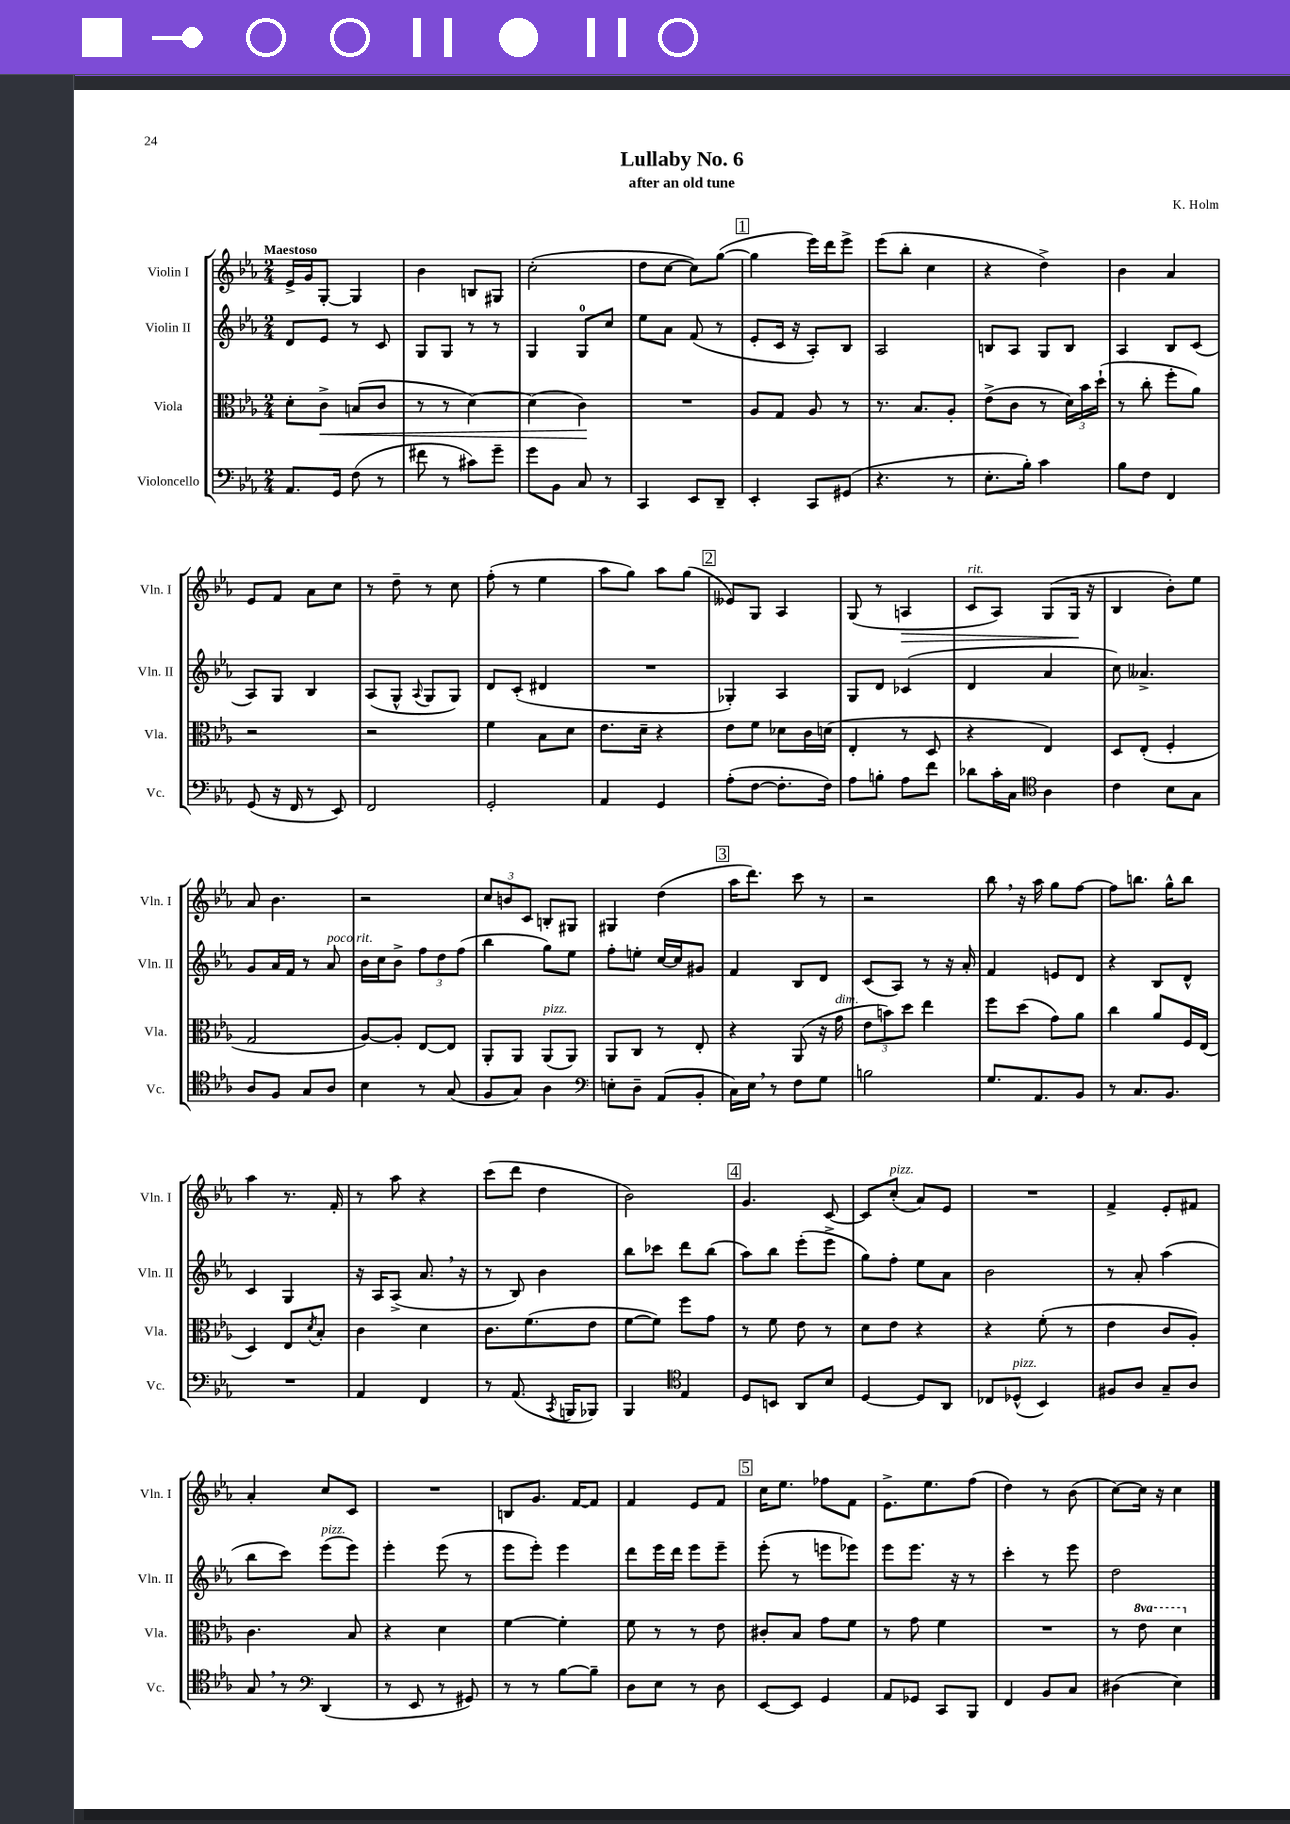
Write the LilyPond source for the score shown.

\header { title = "Lullaby No. 6" composer = "K. Holm" subtitle = "after an old tune" }
<<
\new StaffGroup <<
\new Staff = "s0" \with { instrumentName = "Violin I" shortInstrumentName = "Vln. I" } {
    \clef treble \key ees \major \numericTimeSignature \time 2/4 \tempo "Maestoso"
    ees'16-> g'16 g8~-. g4 |
    bes'4 b8 gis8 |
    c''2-.( |
    d''8 c''8~ c''8) g''8~( |
    \mark \markup { \box "1" } g''4 ees'''16) d'''16 ees'''8-> |
    ees'''8( bes''8-. c''4 |
    r4 d''4->) |
    bes'4 aes'4 |
    ees'8 f'8 aes'8 c''8 |
    r8 d''8-- r8 c''8 |
    f''8-.( r8 ees''4 |
    aes''8 g''8) aes''8 g''8( |
    \mark \markup { \box "2" } eeses'8) g8 aes4 |
    g8( r8 a4\> |
    c'8^\markup { \italic "rit." } aes8) g8( g16\! r16 |
    bes4 bes'8-.) ees''8 |
    aes'8 bes'4. |
    r2 |
    \tuplet 3/2 { c''8 b'8 c'8 } b8-. gis8 |
    gis4 d''4( |
    \mark \markup { \box "3" } aes''16 d'''8.) c'''8 r8 |
    r2 |
    bes''8 \breathe r16 aes''16 g''8 f''8~ |
    f''8 b''8. g''16-^ b''8 |
    aes''4 r8. f'16-. |
    r8 aes''8 r4 |
    c'''8( d'''8 d''4 |
    bes'2) |
    \mark \markup { \box "4" } g'4. c'8~ |
    c'8 c''8-.^\markup { \italic "pizz." }( aes'8) ees'8 |
    R2 |
    f'4-> ees'8-. fis'8 |
    aes'4-. c''8 c'8 |
    R2 |
    b8 g'8. f'16~ f'8 |
    f'4 ees'8 f'8 |
    \mark \markup { \box "5" } c''16 ees''8. fes''8 f'8 |
    ees'8.-> ees''8. f''8( |
    d''4) r8 bes'8( |
    c''8~) c''16 r16 c''4 \bar "|." |
}
\new Staff = "s1" \with { instrumentName = "Violin II" shortInstrumentName = "Vln. II" } {
    \clef treble \key ees \major \numericTimeSignature \time 2/4
    d'8 ees'8 r8 c'8 |
    g8 g8 r8 r8 |
    g4 g8-0 c''8 |
    ees''8 aes'8 f'8( r8 |
    \mark \markup { \box "1" } ees'8-. c'16 r16 aes8-.) bes8 |
    aes2 |
    b8 aes8 g8 b8 |
    aes4 bes8 c'8( |
    aes8) g8 bes4 |
    aes8( g8-^ \appoggiatura { aes8 } g8 g8) |
    d'8 c'8-.( dis'4 |
    R2 |
    \mark \markup { \box "2" } ges4-.) aes4 |
    g8 d'8 ces'4( |
    d'4 aes'4 |
    c''8) aeses'4.-> |
    g'8 aes'16 f'16 r8 aes'8^\markup { \italic "poco rit." } |
    bes'16 c''16 bes'8-> \tuplet 3/2 { f''8 d''8 f''8( } |
    bes''4 g''8) ees''8 |
    f''8-. e''8-. c''16~ c''16 gis'8 |
    \mark \markup { \box "3" } f'4 bes8 d'8 |
    c'8( aes8) r8 r16 aes'16-. |
    f'4 e'8 d'8 |
    r4 bes8 d'8-^ |
    c'4 g4 |
    r16 aes16 aes8->( aes'8. \breathe r16 |
    r8 bes8) bes'4 |
    bes''8 ces'''8 d'''8 bes''8( |
    \mark \markup { \box "4" } aes''8) bes''8 ees'''8-.( ees'''8-> |
    g''8) f''8-. ees''8 aes'8 |
    bes'2 |
    r8 aes'8-. aes''4( |
    bes''8 c'''8) ees'''8^\markup { \italic "pizz." }( ees'''8) |
    ees'''4-. ees'''8( r8 |
    ees'''8 ees'''8-.) ees'''4 |
    d'''8 ees'''16 d'''16 ees'''8 ees'''8-- |
    \mark \markup { \box "5" } ees'''8-.( r8 e'''8 ees'''8) |
    ees'''8 ees'''8. r16 r8 |
    c'''4-. r8 ees'''8 |
    d''2 \bar "|." |
}
\new Staff = "s2" \with { instrumentName = "Viola" shortInstrumentName = "Vla." } {
    \clef alto \key ees \major \numericTimeSignature \time 2/4 \set Staff.ottavationMarkups = #ottavation-simple-ordinals
    d'8-. c'8->\< b8( c'8 |
    r8 r8 d'4~) |
    d'4( c'4\!) |
    R2 |
    \mark \markup { \box "1" } aes8 g8 aes8 r8 |
    r8. bes8. aes8-. |
    ees'8->( c'8 r8 \tuplet 3/2 { d'16) bes'16 d''16-!( } |
    r8 c''8-. f''8-. aes'8) |
    r2 |
    r2 |
    f'4 bes8 d'8 |
    ees'8. d'16-- r4 |
    \mark \markup { \box "2" } ees'8 f'8 des'8 c'16 d'16( |
    ees4-. r8 d8 |
    r4 ees4) |
    d8 ees8-.( f4-. |
    g2 |
    aes8~) aes8-. ees8~ ees8 |
    aes,8-. aes,8 aes,8^\markup { \italic "pizz." }( aes,8) |
    aes,8 c8 r8 ees8-. |
    \mark \markup { \box "3" } r4 aes,8( r16 g'16^\markup { \italic "dim." } |
    \tuplet 3/2 { ees'8 b'8) d''8 } ees''4 |
    f''8 d''8( g'8) aes'8 |
    c''4 aes'8 f16 ees16( |
    d4) ees8 \acciaccatura { d'8 } bes8-. |
    c'4 d'4 |
    c'8. f'8.( ees'8 |
    f'8~ f'8) f''8 g'8 |
    \mark \markup { \box "4" } r8 f'8 ees'8 r8 |
    d'8 ees'8 r4 |
    r4 f'8-.( r8 |
    ees'4 c'8 aes8-.) |
    c'4. bes8 |
    r4 d'4 |
    f'4~ f'4-. |
    f'8 r8 r8 ees'8 |
    \mark \markup { \box "5" } cis'8-. bes8 g'8 f'8 |
    r8 g'8 f'4 |
    R2 |
    r8 \ottava #1 ees''8 d''4 \ottava #0 \bar "|." |
}
\new Staff = "s3" \with { instrumentName = "Violoncello" shortInstrumentName = "Vc." } {
    \clef bass \key ees \major \numericTimeSignature \time 2/4
    aes,8. g,16 f8( r8 |
    fis'8 r8 cis'8) g'8-- |
    g'8 bes,8 c8 r8 |
    c,4 ees,8 d,8-- |
    \mark \markup { \box "1" } ees,4-. c,8 gis,8( |
    r4. r8 |
    ees8.-. bes16-.) c'4 |
    bes8 f8 f,4 |
    g,8( r16 f,16 r8 ees,8) |
    f,2 |
    g,2-. |
    aes,4 g,4 |
    \mark \markup { \box "2" } aes8-.( f8~ f8.-. f16) |
    aes8 b8-. aes8 f'8 |
    des'8 c'16-. c16 \clef tenor aes4 |
    c'4 bes8 g8 |
    aes8 f8 g8 aes8 |
    bes4 r8 g8( |
    f8 g8) aes4 |
    \clef bass e8-. d8-- aes,8( bes,8-. |
    \mark \markup { \box "3" } c16) ees16 \breathe r8 f8 g8 |
    b2 |
    g8. aes,8. bes,8 |
    r8 c8. bes,8. |
    R2 |
    aes,4 f,4 |
    r8 aes,8.( \acciaccatura { c,8 } b,,16 bes,,8) |
    bes,,4 \clef tenor ees4 |
    \mark \markup { \box "4" } d8 b,8 aes,8 bes8 |
    d4~ d8 aes,8 |
    ces8 des8-^^\markup { \italic "pizz." }( bes,4) |
    fis8 aes8 g8-- aes8 |
    g8 \breathe r8 \clef bass d,4( |
    r8 ees,8 r8 gis,8) |
    r8 r8 bes8~ bes8-- |
    d8 ees8 r8 d8 |
    \mark \markup { \box "5" } ees,8~ ees,8 g,4 |
    aes,8 ges,8 c,8 bes,,8 |
    f,4 bes,8 c8 |
    dis4( ees4) \bar "|." |
}
>>
>>
\layout { \context { \Score \remove "Bar_number_engraver" } }
